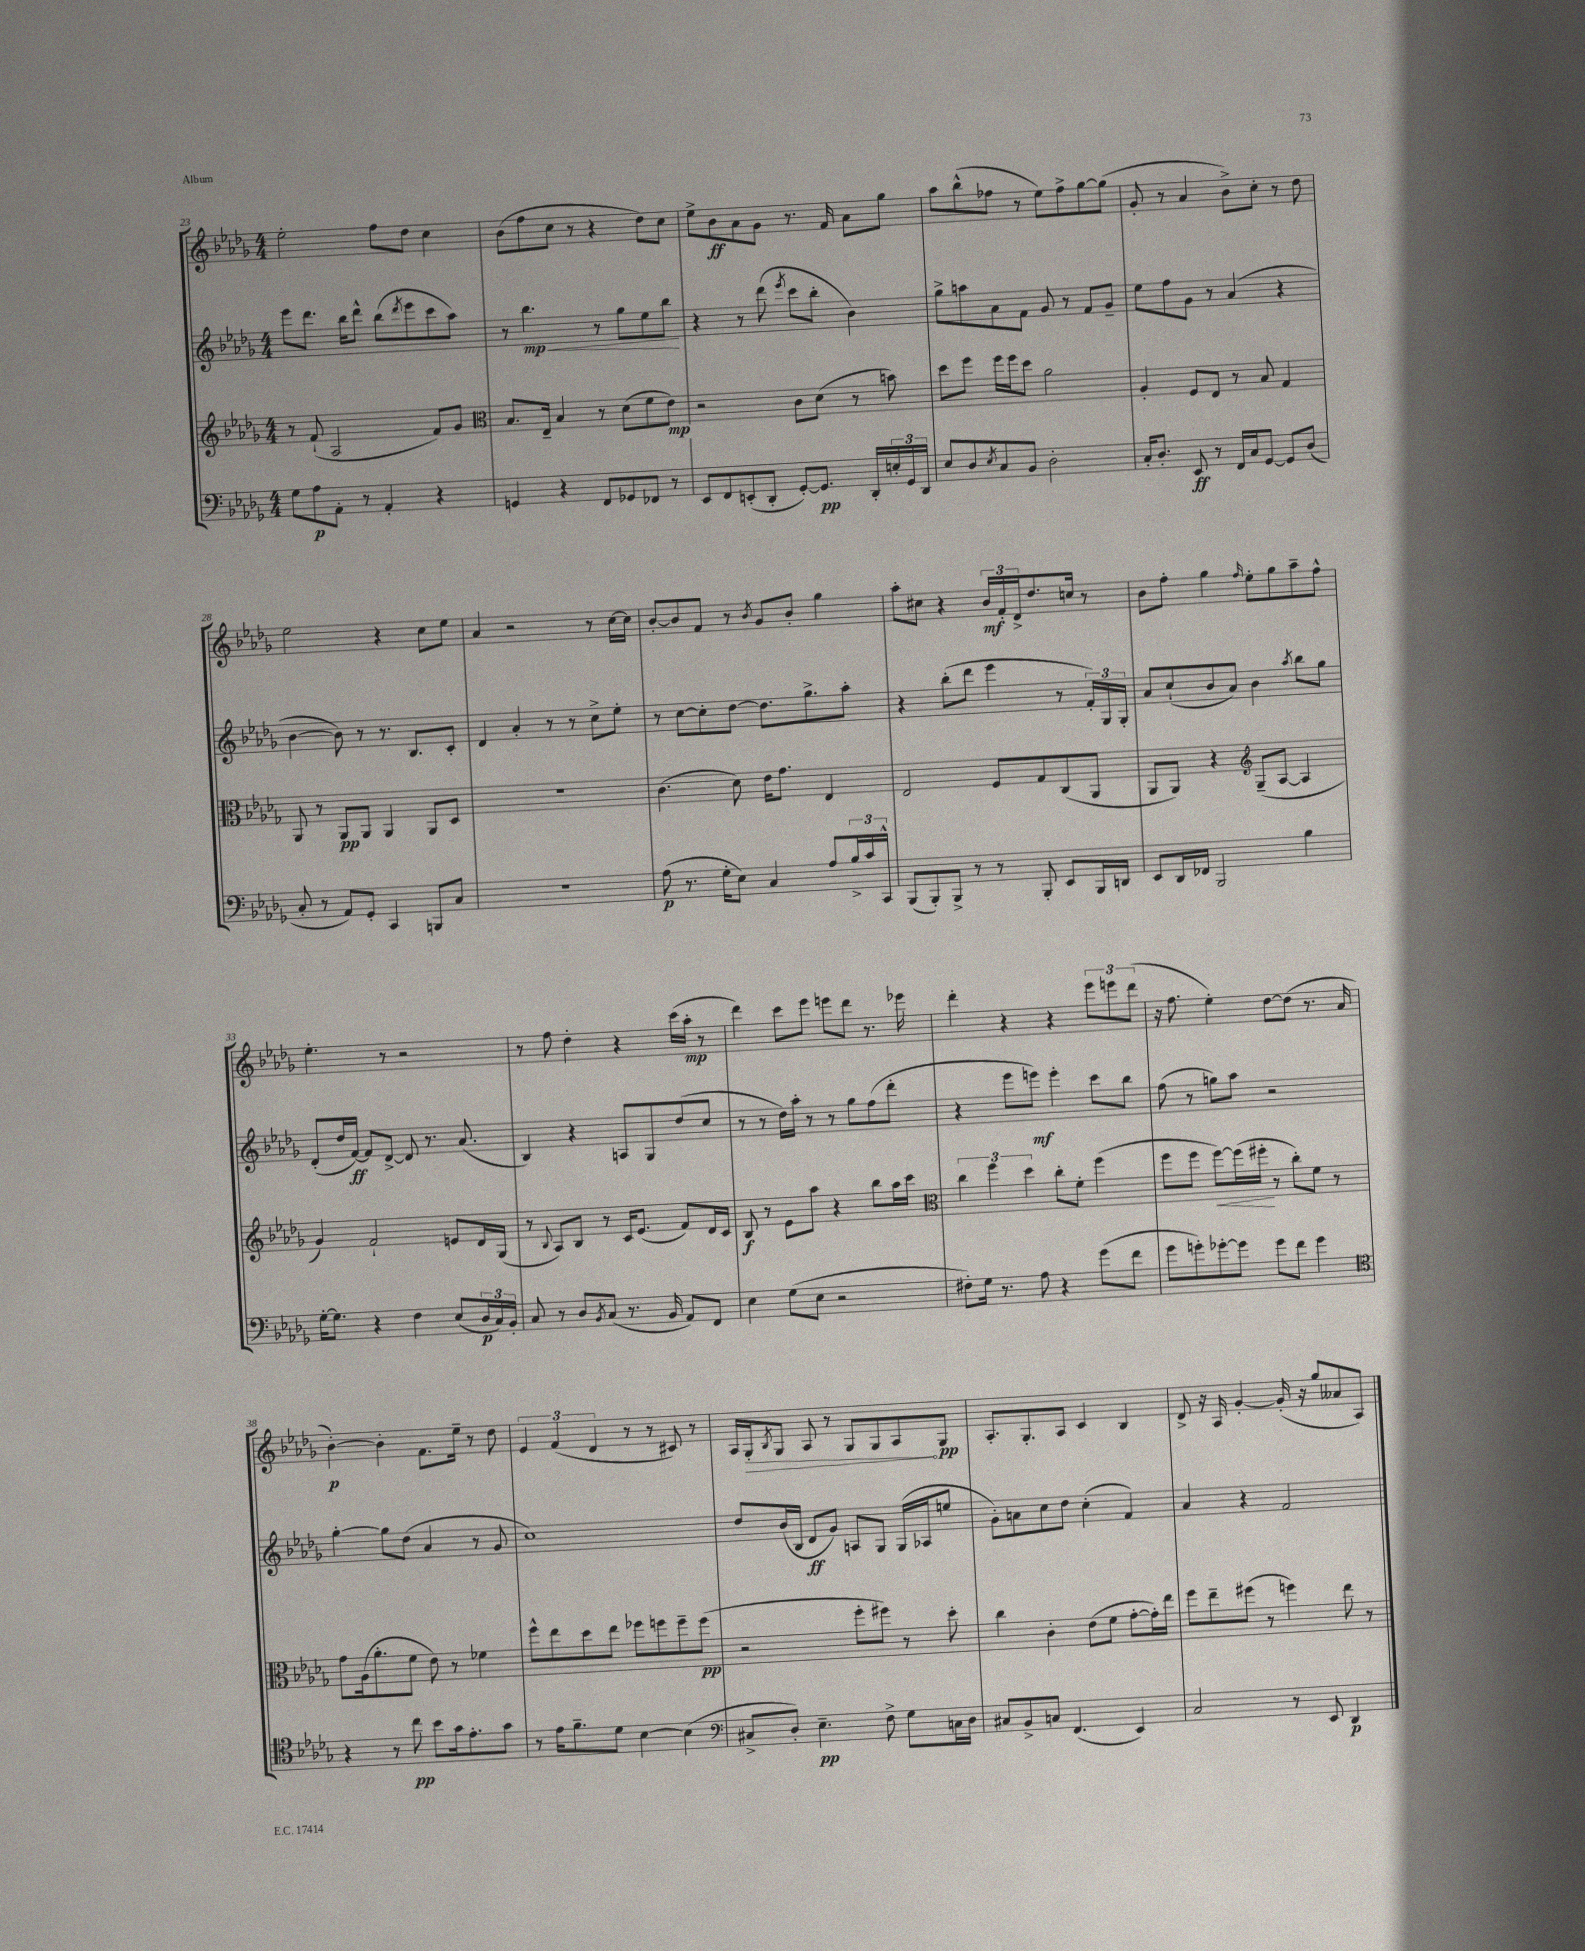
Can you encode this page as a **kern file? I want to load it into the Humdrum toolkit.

**kern	**dynam	**kern	**dynam	**kern	**dynam	**kern	**dynam
*part4	*part4	*part3	*part3	*part2	*part2	*part1	*part1
*staff4	*staff4	*staff3	*staff3	*staff2	*staff2	*staff1	*staff1
*clefF4	*	*clefG2	*	*clefG2	*	*clefG2	*
*k[b-e-a-d-g-]	*	*k[b-e-a-d-g-]	*	*k[b-e-a-d-g-]	*	*k[b-e-a-d-g-]	*
*M4/4	*	*M4/4	*	*M4/4	*	*M4/4	*
=23	=23	=23	=23	=23	=23	=23	=23
8G-\L	.	8r	.	8eee-\L	.	2ee-'\	.
8A-\	p	(8f`/	.	8.ddd-\J	.	.	.
8AA-'\J	.	2A-/	.	.	.	.	.
.	.	.	.	16bb-\KL	.	.	.
8r	.	.	.	8ddd-^^\J	.	.	.
4AA-'/	.	.	.	(8bb-\L	.	8ff\L	.
.	.	.	.	8qddd-/	.	.	.
.	.	.	.	8eee-\	.	8dd-\J	.
4r	.	8f/L)	.	8ccc\	.	4cc\	.
.	.	8g-/J	.	8aa-\J)	.	.	.
=24	=24	=24	=24	=24	=24	=24	=24
*	*	*clefC3	*	*	*	*	*
4GGn/	.	8.B-/L	.	8r	.	(8b-\L	.
!	!	!	!	!	!LO:HP:b	!	!
.	.	.	.	4.bb-\	< mp	8ff\	.
.	.	16E-~/Jk	.	.	.	.	.
4r	.	4B-/	.	.	.	8cc\J	.
.	.	.	.	.	.	8r	.
8FF/L	.	8r	.	8r	.	4r	.
8GG-X/	.	(8d-\L	.	8gg-\L	.	.	.
8FF-X/J	.	8f\	.	8ee-\	.	8dd-\L)	.
8r	.	8e-\J)	mp	8bb-\J	.	8cc\J	.
.	.	.	.	.	[	.	.
=25	=25	=25	=25	=25	=25	=25	=25
8EE-/L	.	2r	.	4r	.	8ee-^\L	.
8FF/	.	.	.	.	.	8b-\	ff
(8EEn'/	.	.	.	8r	.	8a-\	.
8DD-'/J	.	.	.	(8ddd-\	.	8g-\J	.
.	.	.	.	8qeee-/	.	.	.
[8GG-'/L)	.	8c\L	.	8ccc\L	.	8.r	.
8.GG-/J]	pp	(8d-\J	.	8bb-'\J	.	.	.
.	.	.	.	.	.	16f/	.
.	.	8r	.	4b-\)	.	8a-\L	.
16DD-'/LL	.	.	.	.	.	.	.
24En'/	.	8bn\)	.	.	.	8gg-\J	.
24GG-/	.	.	.	.	.	.	.
24DD-/JJ	.	.	.	.	.	.	.
=26	=26	=26	=26	=26	=26	=26	=26
8E-/L	.	8dd-\L	.	8gg-^\L	.	8aa-\L	.
8D-/	.	8ff\J	.	8aan\	.	(8bb-^^\	.
8qE-/	.	.	.	.	.	.	.
8C/	.	16ff\LL	.	8a-\	.	8ff-X\J	.
.	.	16ff\J	.	.	.	.	.
8BB-/J	.	8dd-\J	.	8f\J	.	8r	.
2D-'\	.	2a-\	.	8g-/	.	8ee-\L)	.
.	.	.	.	8r	.	8ff-^\	.
.	.	.	.	8f/L	.	[8gg-\	.
.	.	.	.	8g-~/J	.	(8gg-\J]	.
=27	=27	=27	=27	=27	=27	=27	=27
16C'/KL	.	4A-'/	.	8ee-\L	.	8g-'/	.
8.D-'/J	.	.	.	.	.	.	.
.	.	.	.	8ff\	.	8r	.
8EE-/	ff	8F/L	.	8g-\J	.	4a-/	.
8r	.	8E-/J	.	8r	.	.	.
16FF/LL	.	8r	.	(4a-/	.	8b-^\L)	.
16C/J	.	.	.	.	.	.	.
[8GG-/J	.	8B-/	.	.	.	8cc'\J	.
8GG-/L]	.	4G-/	.	4r	.	8r	.
(8D-/J	.	.	.	.	.	8dd-\	.
!!LO:LB:g=z
=28	=28	=28	=28	=28	=28	=28	=28
8C'/	.	8AA-/	.	[4b-\	.	2ee-\	.
8r	.	8r	.	.	.	.	.
8AA-/L)	.	8AA-/L	pp	8b-\])	.	.	.
8GG-'/J	.	8AA-/J	.	8r	.	.	.
4CC/	.	4AA-/	.	8.r	.	4r	.
.	.	.	.	8.B-/L	.	.	.
8BBBn/L	.	8AA-/L	.	.	.	8cc\L	.
8C/J	.	8D-/J	.	8c'/J	.	8ee-\J	.
=29	=29	=29	=29	=29	=29	=29	=29
1r	.	1r	.	4d-/	.	4a-/	.
.	.	.	.	4a-'/	.	2r	.
.	.	.	.	8r	.	.	.
.	.	.	.	8r	.	.	.
.	.	.	.	8cc^\L	.	8r	.
.	.	.	.	8ee-'\J	.	[16cc\LL	.
.	.	.	.	.	.	16cc\JJ]	.
=30	=30	=30	=30	=30	=30	=30	=30
(8A-\	p	(4.c\	.	8r	.	[8b-'/L	.
8.r	.	.	.	[8cc\L	.	8b-/]	.
.	.	.	.	8cc'\]	.	8f/J	.
16G-'\KL	.	.	.	.	.	.	.
8E-\J)	.	8d-\)	.	[8dd-\J	.	8r	.
.	.	.	.	.	.	8qb-/	.
4C/	.	16e-\KL	.	8.dd-\L]	.	8g-/L	.
.	.	8.g-\J	.	.	.	.	.
.	.	.	.	.	.	8b-'/J	.
.	.	.	.	8.gg-^\	.	.	.
8A-/L	.	4E-/	.	.	.	4gg-\	.
24B-^/L	.	.	.	8aa-'\J	.	.	.
24c/	.	.	.	.	.	.	.
24CC^^/JJ	.	.	.	.	.	.	.
=31	=31	=31	=31	=31	=31	=31	=31
(8BBB-/L	.	2E-/	.	4r	.	8aa-'\L	.
8BBB-'/)	.	.	.	.	.	8cc#X\J	.
8BBB-^/J	.	.	.	(8bb-'\L	.	4r	.
8r	.	.	.	8ddd-\J	.	.	.
8r	.	8F/L	.	4eee-\	.	24b-/LL	mf
.	.	.	.	.	.	24f'/	.
.	.	.	.	.	.	24d-^/J	.
8BBB-'/	.	8G-/	.	.	.	8.dd-/	.
8EE-/L	.	(8C/	.	8r	.	.	.
.	.	.	.	.	.	16ccn/Jk	.
16BBB-/L	.	8AA-/J	.	24f'/LL)	.	8r	.
.	.	.	.	24G-/	.	.	.
16DDn/JJ	.	.	.	.	.	.	.
.	.	.	.	24G-'/JJ	.	.	.
=32	=32	=32	=32	=32	=32	=32	=32
8EE-/L	.	8AA-/L	.	8a-/L	.	8b-\L	.
16DD-/L	.	8AA-/J)	.	(8cc`/	.	8ff'\J	.
16FF-X/JJ	.	.	.	.	.	.	.
2BBB-/	.	4r	.	8b-/	.	4gg-\	.
.	.	.	.	8a-/J)	.	.	.
*	*	*clefG2	*	*	*	*	*
.	.	.	.	.	.	16qqff/	.
.	.	(8G-~/L	.	4b-\	.	8ee-'\L	.
.	.	[8A-/J	.	.	.	8gg-\	.
.	.	.	.	8qaa-/	.	.	.
4B-\	.	4A-/]	.	8bb-\L	.	8aa-~\	.
.	.	.	.	8gg-\J	.	8ff^^\J	.
!!LO:LB:g=z
=33	=33	=33	=33	=33	=33	=33	=33
[16G-'\KL	.	4g-/)	.	(8d-'/L	.	4.ee-'\	.
8.G-\J]	.	.	.	.	.	.	.
.	.	.	.	16dd-/L	.	.	.
.	.	.	.	[16f/JJ)	ff	.	.
4r	.	2f`/	.	8f/L]	.	.	.
.	.	.	.	[8d-^/J	.	8r	.
4F\	.	.	.	8d-/]	.	2r	.
.	.	.	.	8.r	.	.	.
(8E-/L	.	8en/L	.	.	.	.	.
.	.	.	.	(8.a-/	.	.	.
24D-/L	p	16d-/L	.	.	.	.	.
24C/)	.	.	.	.	.	.	.
.	.	(16G-/JJ	.	.	.	.	.
24BB-'/JJ	.	.	.	.	.	.	.
=34	=34	=34	=34	=34	=34	=34	=34
8C/	.	8r	.	4B-/)	.	8r	.
.	.	8qqB-/	.	.	.	.	.
8r	.	8A-/L)	.	.	.	8ff\	.
8D-/L	.	8B-/J	.	4r	.	4dd-'\	.
8qBB-/	.	.	.	.	.	.	.
(8C/J	.	8r	.	.	.	.	.
8.r	.	16c/KL	.	8An/L	.	4r	.
.	.	(8.e-/J	.	.	.	.	.
.	.	.	.	8G-/	.	.	.
16BB-/	.	.	.	.	.	.	.
8AA-/L)	.	8f/L)	.	(8dd-/	.	(16ccc\LL	.
.	.	.	.	.	.	16aa-'\JJ	mp
8FF/J	.	16d-/L	.	8cc/J	.	8r	.
.	.	16c/JJ	.	.	.	.	.
=35	=35	=35	=35	=35	=35	=35	=35
4E-\	.	8B-/	f	8r	.	4ddd-\)	.
.	.	8r	.	8r	.	.	.
(8G-\L	.	8e-\L	.	16dd-\LL)	.	8ccc\L	.
.	.	.	.	16aa-'\JJ	.	.	.
8E-\J	.	8aa-\J	.	8r	.	8eee-\J	.
2r	.	4r	.	8r	.	8eeen\L	.
.	.	.	.	8gg-\L	.	8ddd-\J	.
.	.	8bb-\L	.	(8ff\	.	8.r	.
.	.	16aa-\L	.	8ddd-'\J	.	.	.
.	.	16ccc\JJ	.	.	.	16eee-X\	.
=36	=36	=36	=36	=36	=36	=36	=36
*	*	*clefC3	*	*	*	*	*
8F#X'\L)	.	6cc\	.	4r	.	4ddd-'\	.
16G-\Jk	.	.	.	.	.	.	.
.	.	6ff\	.	.	.	.	.
8.r	.	.	.	.	.	.	.
.	.	.	.	8eee-\L	.	4r	.
.	.	6dd-\	.	.	.	.	.
8A-\	.	.	.	8eeen\J)	mf	.	.
4r	.	8cc'\L	.	4eee'\	.	4r	.
.	.	8f'\J	.	.	.	.	.
(8g-\L	.	(4ff\	.	8ccc\L	.	12eee-\L	.
.	.	.	.	.	.	12eeen\	.
8f\J	.	.	.	8bb-\J	.	.	.
.	.	.	.	.	.	(12ddd-\J	.
=37	=37	=37	=37	=37	=37	=37	=37
8g-\L	.	8ff\L	.	(8ff\	.	16r	.
.	.	.	.	.	.	8.ff\	.
8gn'\)	.	8ff\J	.	8r	.	.	.
!	!	!	!LO:HP:b	!	!	!	!
[8g-X'\	.	[8ff\L)	<	8ggn\L)	.	4ee-'\)	.
8g-\J]	.	(16ff\L]	.	8aa-\J	.	.	.
.	.	16ff#X'\JJ	.	.	.	.	.
8g-\L	.	8r	[	2r	.	[8dd-\L	.
8f\J	.	8cc'\L)	.	.	.	(8dd-\J]	.
4g-\	.	8f\J	.	.	.	8.r	.
.	.	8r	.	.	.	.	.
.	.	.	.	.	.	16a-/	.
!!LO:LB:g=z
=38	=38	=38	=38	=38	=38	=38	=38
*clefC4	*	*	*	*	*	*	*
4r	.	8g-\L	.	[4gg-'\	.	[4b-'\)	p
.	.	(16A-\k	.	.	.	.	.
.	.	8.a-'\	.	.	.	.	.
8r	.	.	.	8gg-\L]	.	4b-'\]	.
8cc\	pp	8f\J	.	(8dd-\J	.	.	.
8b-\L	.	8e-\)	.	4a-/	.	8.f\L	.
16g-\k	.	8r	.	.	.	.	.
8.e-'\	.	.	.	.	.	16ee-~\Jk	.
.	.	4f-X\	.	8r	.	8r	.
8g-\J	.	.	.	8g-/	.	8dd-\	.
=39	=39	=39	=39	=39	=39	=39	=39
8r	.	8ff^^\L	.	1cc)	.	6e-/	.
16e-\KL	.	8ee-\	.	.	.	.	.
.	.	.	.	.	.	(6f/	.
8.f~\	.	.	.	.	.	.	.
.	.	8dd-\	.	.	.	.	.
.	.	.	.	.	.	6d-/	.
8d-\J	.	8ee-\J	.	.	.	.	.
[4B-\	.	8ff-X\L	.	.	.	8r	.
.	.	8ffn\	.	.	.	8r	.
(4B-\]	.	8ff~\	.	.	.	8c#X/)	.
.	.	(8ff\J	pp	.	.	8r	.
=40	=40	=40	=40	=40	=40	=40	=40
*clefF4	*	*	*	*	*	*	*
8C#X^/L	.	2r	.	8dd-/L	.	16A-/LL	.
!	!	!	!	!	!	!	!LO:HP:b
.	.	.	.	.	.	16G-'/J	>
.	.	.	.	.	.	8qB-/	.
8D-'/J)	.	.	.	(16b-/L	.	8G-/J	.
.	.	.	.	16B-/JJ	.	.	.
4.E-~\	pp	.	.	8d-/L	ff	8A-/	.
.	.	.	.	8g-/J)	.	8r	.
.	.	8ff'\L	.	8An/L	.	8G-/L	.
8F^\	.	8ff#X\J)	.	8G-/J	.	8G-/	.
8G-\L	.	8r	.	(16G-/LL	.	8A-/	.
.	.	.	.	16A-X/J	.	.	.
16Cn\L	.	8dd-'\	.	8een/J	.	8G-/J	] pp
16D-\JJ	.	.	.	.	.	.	.
=41	=41	=41	=41	=41	=41	=41	=41
8C#X/L	.	4cc\	.	8g-'\L)	.	8.A-'/L	.
8BB-^/	.	.	.	8an\	.	.	.
.	.	.	.	.	.	8.G-'/	.
8Cn/J	.	4c'\	.	8cc\	.	.	.
(4.FF/	.	.	.	8dd-\J	.	8A-/J	.
.	.	(8e-\L	.	(4cc'\	.	4c/	.
.	.	8f\J	.	.	.	.	.
4EE-/)	.	[8g-'\L	.	4f/)	.	4B-/	.
.	.	16g-'\L])	.	.	.	.	.
.	.	16ee-\JJ	.	.	.	.	.
=42	=42	=42	=42	=42	=42	=42	=42
2C/	.	8ff\L	.	4a-/	.	8d-^/	.
.	.	8ee-~\	.	.	.	16r	.
.	.	.	.	.	.	16A-/	.
.	.	(8ff#X\J	.	4r	.	[4g-'/	.
.	.	8r	.	.	.	.	.
8r	.	4ffn\)	.	2f/	.	(16g-'/]	.
.	.	.	.	.	.	16r	.
8EE-/	.	.	.	.	.	8gg-/L	.
4DD-/	p	8ee-\	.	.	.	8a--X/	.
.	.	8r	.	.	.	8A-/J)	.
==	==	==	==	==	==	==	==
*-	*-	*-	*-	*-	*-	*-	*-
